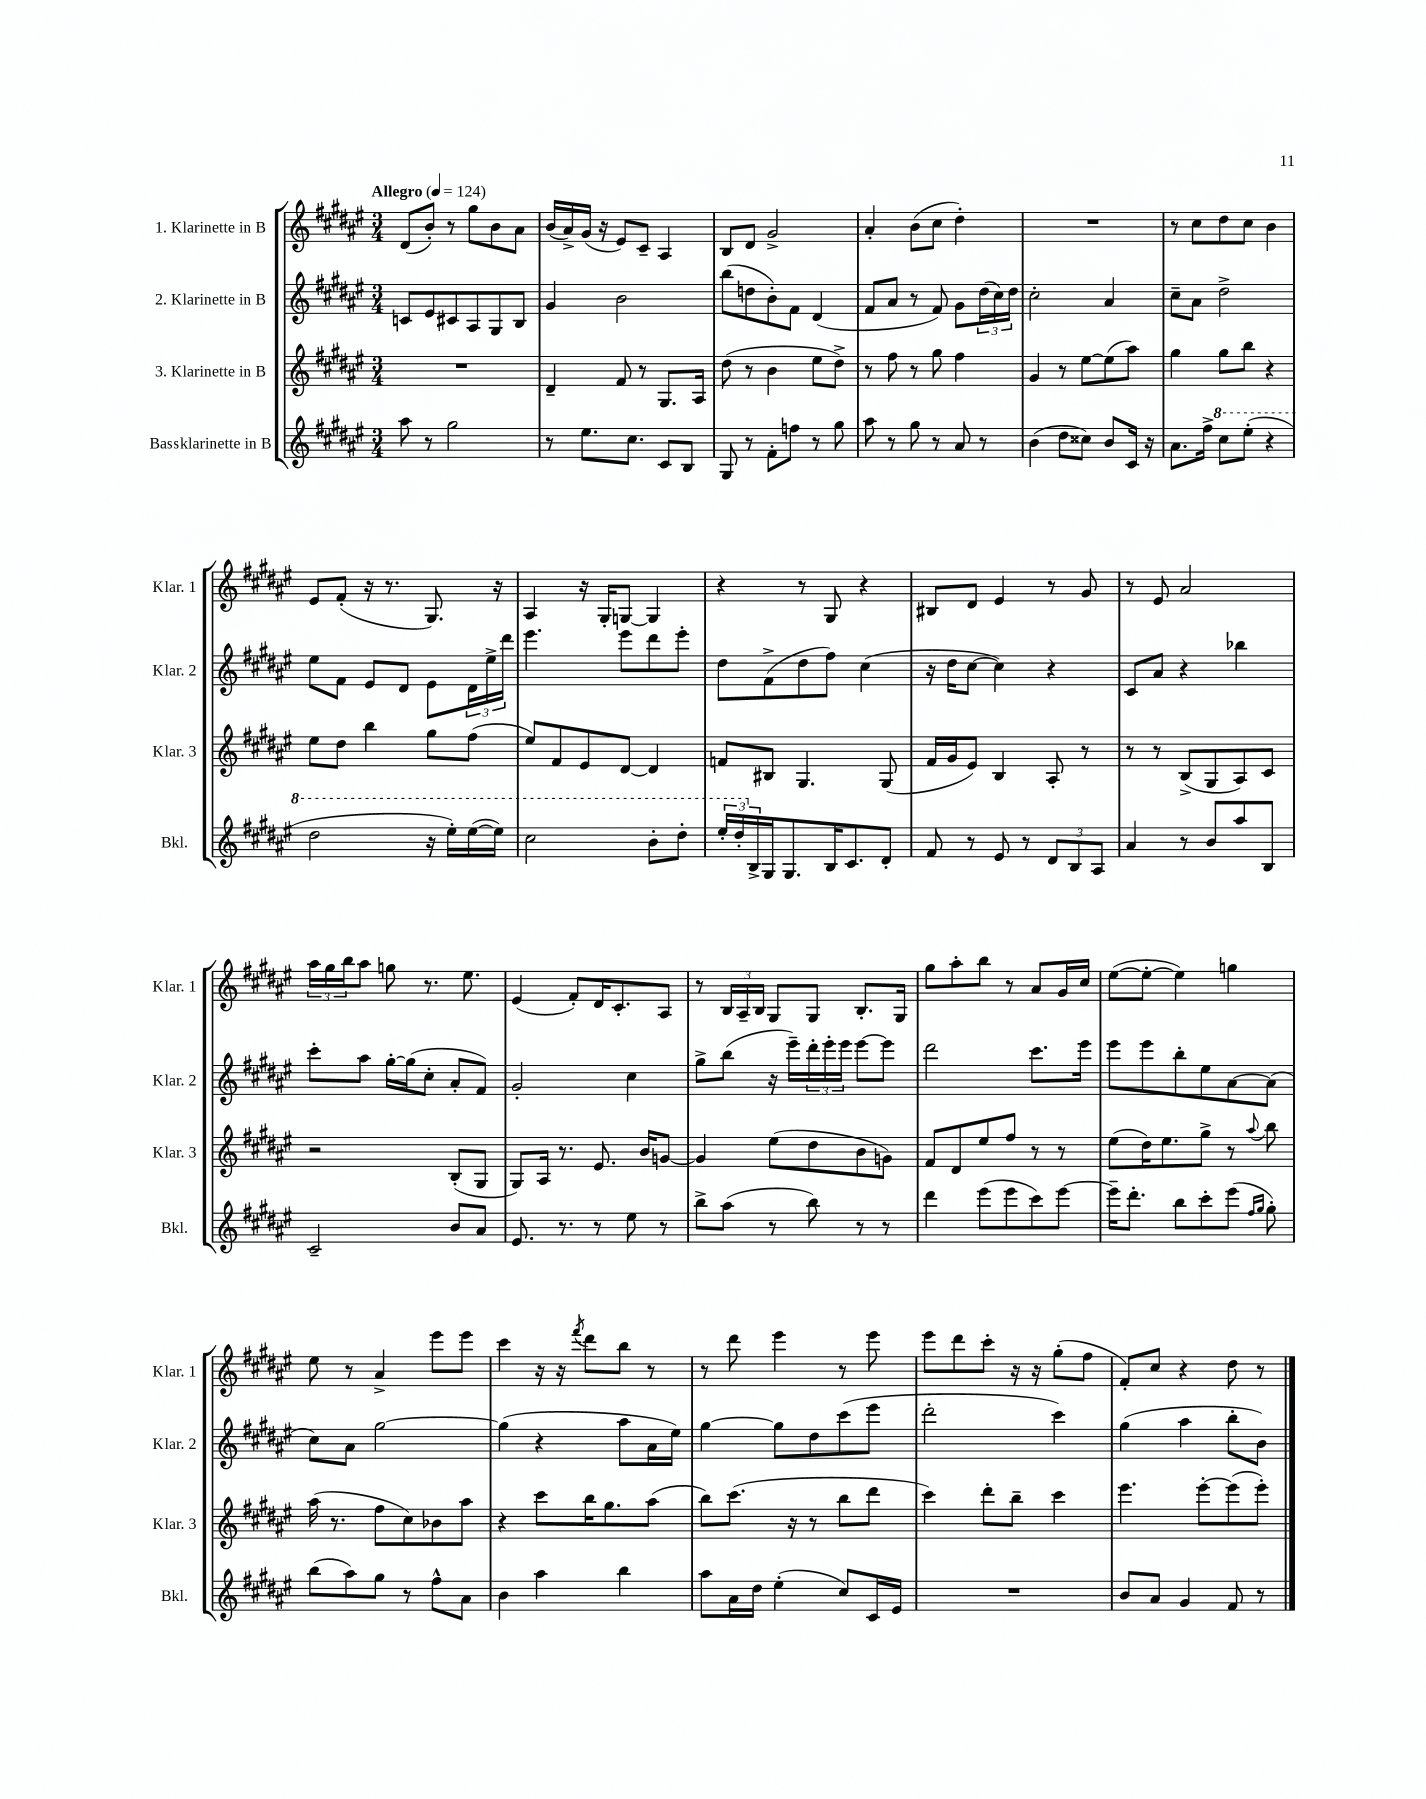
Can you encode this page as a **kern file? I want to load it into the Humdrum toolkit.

**kern	**kern	**kern	**kern
*part4	*part3	*part2	*part1
*staff4	*staff3	*staff2	*staff1
*I"Bassklarinette in B	*I"3. Klarinette in B	*I"2. Klarinette in B	*I"1. Klarinette in B
*I'Bkl.	*I'Klar. 3	*I'Klar. 2	*I'Klar. 1
*clefG2	*clefG2	*clefG2	*clefG2
*k[f#c#g#d#a#e#]	*k[f#c#g#d#a#e#]	*k[f#c#g#d#a#e#]	*k[f#c#g#d#a#e#]
*M3/4	*M3/4	*M3/4	*M3/4
*MM124	*MM124	*MM124	*MM124
=1	=1	=1	=1
!	!	!	!LO:TX:a:B:t=Allegro
8aa#\	2.r	8cn/L	(8d#/L
8r	.	8e#/	8b'/J)
2gg#\	.	8c#X/	8r
.	.	8A#/	8gg#\L
.	.	8G#/	8b\
.	.	8B/J	8a#\J
=2	=2	=2	=2
8r	4d#~/	4g#/	(16b/LL
.	.	.	16a#^/)
8.ee#\L	.	.	(16g#/JJ
.	.	.	16r
.	8f#/	2b\	8e#/L)
8.cc#\J	.	.	.
.	8r	.	8c#~/J
8c#/L	8.G#/L	.	4A#/
8B/J	.	.	.
.	16A#/Jk	.	.
=3	=3	=3	=3
8G#/	(8dd#\	(8bb\L	8B/L
8r	8r	8ddn\	8d#/J
8f#'\L	4b\	8b'\)	2g#^/
8ffn\J	.	8f#\J	.
8r	8ee#\L	(4d#/	.
8gg#\	8dd#^\J)	.	.
=4	=4	=4	=4
8aa#\	8r	8f#/L	4a#'/
8r	8ff#\	8a#/J	.
8gg#\	8r	8r	(8b\L
8r	8gg#\	8f#/)	8cc#\J
8a#/	4ff#\	8g#\L	4dd#'\)
8r	.	(24dd#\L	.
.	.	24cc#\)	.
.	.	24dd#\JJ	.
=5	=5	=5	=5
(4b\	4g#/	2cc#'\	2.r
8dd#\L	8r	.	.
8cc##X\J)	[8ee#\L	.	.
8b/L	(8ee#\]	4a#/	.
16c#/Jk	8aa#\J)	.	.
16r	.	.	.
=6	=6	=6	=6
8.a#\L	4gg#\	8cc#~\L	8r
.	.	8a#\J	8cc#\L
16ff#^\Jk	.	.	.
*8va	*	*	*
8ccc#\L	8gg#\L	2dd#^\	8dd#\
(8eee#'\J	8bb\J	.	8cc#\J
4r	4r	.	4b\
!!LO:LB:g=z
=7	=7	=7	=7
2ddd#\	8ee#\L	8ee#\L	8e#/L
.	8dd#\J	8f#\J	(8f#'/J
.	4bb\	8e#/L	16r
.	.	.	8.r
.	.	8d#/J	.
16r	8gg#\L	8e#\L	8.G#/)
16eee#'\LL)	.	.	.
([16eee#\	(8ff#\J	24d#\L	.
.	.	24ee#^\	.
16eee#\JJ])	.	.	16r
.	.	24ddd#\JJ	.
=8	=8	=8	=8
2ccc#\	8ee#/L)	4.eee#\	4A#/
.	8f#/	.	.
.	8e#/	.	16r
.	.	.	16G#'/KL
.	[8d#/J	8eee#\L	[8Gn/J
8bb'\L	4d#/]	8ddd#\	4G/]
8ddd#'\J	.	8eee#'\J	.
=9	=9	=9	=9
24eee#'/LL	8fn/L	8dd#\L	4r
24ddd#'/	.	.	.
*X8va	*	*	*
24B^/	.	.	.
16G#/J	8B#X/J	(8f#^\	.
8.G#/	.	.	.
.	4.G#/	8dd#\	8r
16B/K	.	8ff#\J)	8G#/
8.c#/	.	.	.
.	.	(4cc#\	4r
8d#'/J	(8G#/	.	.
=10	=10	=10	=10
8f#/	16f#/LL	16r	8B#X/L
.	16g#/J	16dd#\KL	.
8r	8e#/J)	[8cc#\J	8d#/J
8e#/	4B/	4cc#\])	4e#/
8r	.	.	.
12d#/L	8A#'/	4r	8r
12B/	.	.	.
.	8r	.	8g#/
12A#/J	.	.	.
=11	=11	=11	=11
4a#/	8r	8c#/L	8r
.	8r	8a#/J	8e#/
8r	(8B^/L	4r	2a#/
8b/L	8G#/	.	.
8aa#/	8A#/)	4bb-X\	.
8B/J	8c#/J	.	.
!!LO:LB:g=z
=12	=12	=12	=12
2c#~/	2r	8ccc#'\L	24aa#\LL
.	.	.	24gg#\
.	.	.	24bb\J
.	.	8aa#\J	8aa#\J
.	.	[16gg#'\LL	8ggn\
.	.	(16gg#\J]	.
.	.	8cc#'\J	8.r
8b/L	(8B'/L	8a#'/L	.
.	.	.	8.ee#\
8a#/J	8G#/J	8f#/J)	.
=13	=13	=13	=13
8.e#/	8G#/L)	2g#'/	(4e#/
.	16A#/Jk	.	.
8.r	8.r	.	.
.	.	.	8f#'/L)
8r	8.e#/	.	16d#/K
.	.	.	8.c#'/
8ee#\	.	4cc#\	.
.	16b/KL	.	.
8r	[8gn/J	.	8A#/J
=14	=14	=14	=14
8bb^\L	4g/]	8gg#^\L	8r
(8aa#\J	.	(8bb\J	24B/LL
.	.	.	24A#~/
.	.	.	24B/JJ
8r	(8ee#\L	16r	8G#/L
.	.	16eee#~\LL)	.
8bb\)	8dd#\	24ddd#'\	8G#/J
.	.	24eee#'\	.
.	.	24eee#\JJ	.
8r	8b\	[8eee#\L	8.B'/L
8r	8gn\J)	8eee#\J]	.
.	.	.	16G#/Jk
=15	=15	=15	=15
4ddd#\	8f#/L	2ddd#\	8gg#\L
.	8d#/	.	8aa#'\
(8eee#\L	8ee#/	.	8bb\J
8eee#\	8ff#/J	.	8r
8ccc#\)	8r	8.ccc#\L	8a#/L
[8eee#\J	8r	.	16g#/L
.	.	16eee#\Jk	16cc#/JJ
=16	=16	=16	=16
16eee#~\KL]	(8ee#\L	8eee#\L	([8ee#\L
8.ddd#'\J	.	.	.
.	16dd#\K)	8eee#\	8ee#'\J_
.	8.ee#\	.	.
8bb\L	.	8bb'\	4ee#\])
8ccc#'\	8gg#^\J	8ee#\	.
(8eee#\J	8r	[8a#\	4ggn\
16qqff#/LL	.	.	.
16qqgg#/JJ	8qqaa#/	.	.
8gg#'\)	8bb\	(8a#\J]	.
!!LO:LB:g=z
=17	=17	=17	=17
(8bb\L	(16aa#\	8cc#\L)	8ee#\
.	8.r	.	.
8aa#\)	.	8a#\J	8r
8gg#\J	8ff#\L	[2gg#\	4a#^/
8r	8cc#\)	.	.
8ff#^^\L	8b-X\	.	8eee#\L
8a#\J	8aa#\J	.	8eee#\J
=18	=18	=18	=18
4b\	4r	(4gg#\]	4ccc#\
4aa#\	8ccc#\L	4r	16r
.	.	.	16r
.	.	.	8qfff#/
.	16bb\K	.	8ddd#\L
.	8.gg#\	.	.
4bb\	.	8aa#\L	8bb\J
.	(8aa#\J	16a#\L	8r
.	.	16ee#\JJ)	.
=19	=19	=19	=19
8aa#\L	8bb\L)	[4gg#\	8r
16a#\L	(8.ccc#\J	.	8ddd#\
16dd#\JJ	.	.	.
(4ee#'\	.	8gg#\L]	4eee#\
.	16r	.	.
.	8r	8dd#\	.
8cc#/L)	8bb\L	(8ccc#\	8r
16c#/L	8ddd#\J	8eee#\J	8eee#\
16e#/JJ	.	.	.
=20	=20	=20	=20
2.r	4ccc#\)	2ddd#'\	8eee#\L
.	.	.	8ddd#\
.	8ddd#'\L	.	8ccc#'\J
.	8bb~\J	.	16r
.	.	.	16r
.	4ccc#\	4ccc#\)	(8gg#'\L
.	.	.	8ff#\J
=21	=21	=21	=21
8b/L	4.eee#\	(4gg#\	8f#'/L)
8a#/J	.	.	8cc#/J
4g#/	.	4aa#\	4r
.	[8eee#'\L	.	.
8f#/	(8eee#\]	8bb'\L	8dd#\
8r	8eee#'\J)	8b\J)	8r
==	==	==	==
*-	*-	*-	*-
